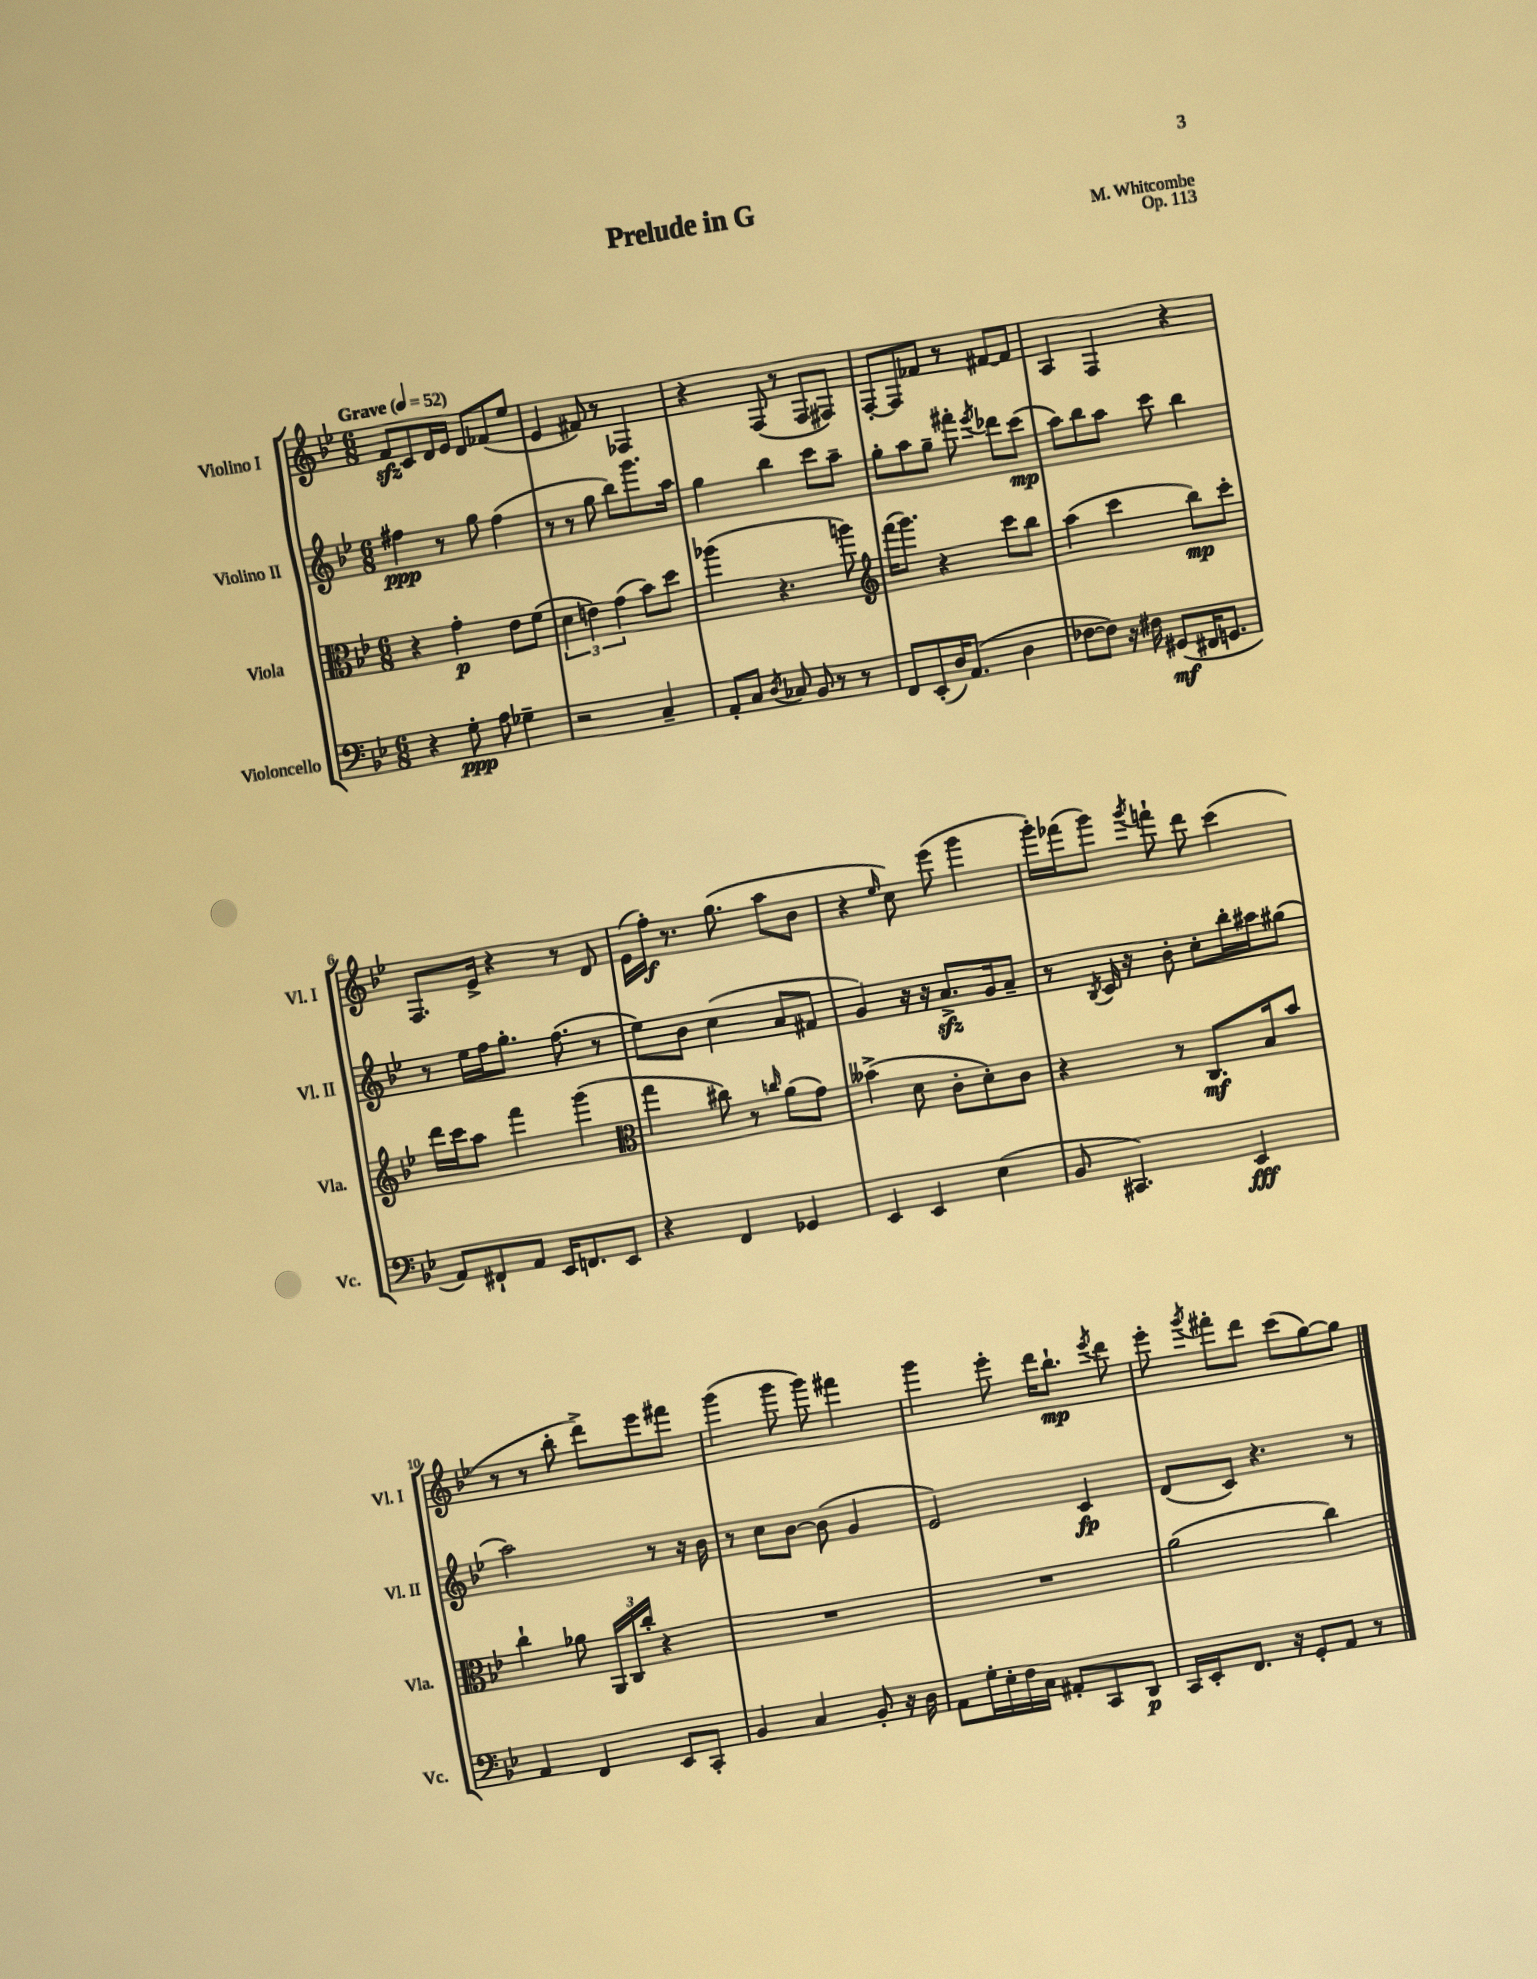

**kern	**kern	**kern	**kern
*staff4	*staff3	*staff2	*staff1
*clefF4	*clefC3	*clefG2	*clefG2
*k[b-e-]	*k[b-e-]	*k[b-e-]	*k[b-e-]
*M6/8	*M6/8	*M6/8	*M6/8
*MM52	*MM52	*MM52	*MM52
4r	4r	4ff#	8f
.	.	.	8c
8G'	4g'	8r	16d
.	.	.	16e-
8A	.	8gg	8d
4G-~	8e-	(4ff#	(8f-
.	(8f	.	8ee-
=	=	=	=
2r	6d	8r	4e-
.	.	8r	.
.	6e)	.	.
.	.	8gg	8f#)
.	(6g	.	.
.	.	8bb-)	8r
4C~	8b-)	8.ggg	4F-
.	8dd	.	.
.	.	16aa	.
=	=	=	=
8AA'	(4aa-	4gg	4r
8C	.	.	.
8qD	.	.	.
8C-	4.r	4bb-	(8F
8BB-	.	.	8r
8r	.	8ccc	8F
8r	8aa)	8aa~	8F#)
=	=	=	=
*	*clefG2	*	*
8FF	(16fff	8gg'	[8F'
.	8.ggg)	.	.
(8EE-'	.	8aa	8F]
16D)	4r	8gg~	8f-
(8.AA	.	.	.
.	.	8fff#'	8r
.	.	8qeee-	.
4D	8ccc	8ddd-	[8f#
.	8bb-	(8ccc	8f#]
=	=	=	=
[8F-	(4aa	8aa)	4A
8F-])	.	8bb-	.
16r	4ccc	8aa	4F
16F#	.	.	.
(8GG#	.	8ccc	.
16FF#	8bb-)	4bb-	4r
8.GG	.	.	.
.	8ccc'	.	.
=	=	=	=
8AA)	16ddd	8r	8.F
.	16ccc	.	.
8FF#`	8aa	16ee-	.
.	.	16ff	16e-^
8AA	4fff	8.gg'	4r
16EE-	.	.	.
8.FF	.	(8.ff	.
.	(4ggg	.	8r
8EE-	.	8r	8d
=	=	=	=
*	*clefC3	*	*
4r	4gg	8ee-)	(16e-
.	.	.	16ff')
.	.	8b-	8.r
4FF	8cc#)	(4cc	.
.	.	.	(8.gg
.	8r	.	.
.	16qqcc	.	.
4GG-	(8a	8a	8aa
.	8g)	8f#	8b-
=	=	=	=
4EE-	(4b--^	4g)	4r
.	.	.	16qqee-
4EE-	8d	16r	8cc)
.	.	16r	.
.	8c'	8.a^	(8eee-
(4E-	8d')	.	4ggg
.	.	16g	.
.	8c	8a~	.
=	=	=	=
8BB-	4r	8r	16ggg')
.	.	.	(16fff-
.	.	8qB-	.
4.CC#)	.	16c	8ggg)
.	.	16r	.
.	.	.	8qggg
.	8r	8b-'	8fff`
.	8.C	8cc'	8ddd
4EE-	.	16bb-'	(4ccc
.	16B-	16aa#	.
.	8b-	(8gg#	.
=	=	=	=
4AA	4cc`	2aa)	8r
.	.	.	8r
4FF	8a-	.	8bb-'
.	24AA	.	8ddd^)
.	24C	.	.
.	24cc'	.	.
8EE-	4r	8r	8eee-
8CC'	.	16r	8fff#
.	.	16b-	.
=	=	=	=
4BB-	2.r	8r	(4ggg
.	.	8cc	.
4C	.	[8b-	8ggg
.	.	(8b-]	8ggg)
8BB-'	.	4g	4fff#
16r	.	.	.
16D	.	.	.
=	=	=	=
8AA	2.r	2e-)	4ggg
16G'	.	.	.
16E-'	.	.	.
16F	.	.	8eee-'
16C	.	.	.
8AA#'	.	.	16ddd
.	.	.	8.bb-`
8CC	.	4c	.
.	.	.	8qeee-
8DD	.	.	8ddd
=	=	=	=
16CC	(2a	(8d	8eee-'
16EE-'	.	.	.
.	.	.	8qggg
8.FF	.	8c)	8fff#'
.	.	4.r	8ddd
16r	.	.	.
8GG'	.	.	(8ccc
8AA	4cc)	.	[8gg)
8r	.	8r	8gg]
==	==	==	==
*-	*-	*-	*-
